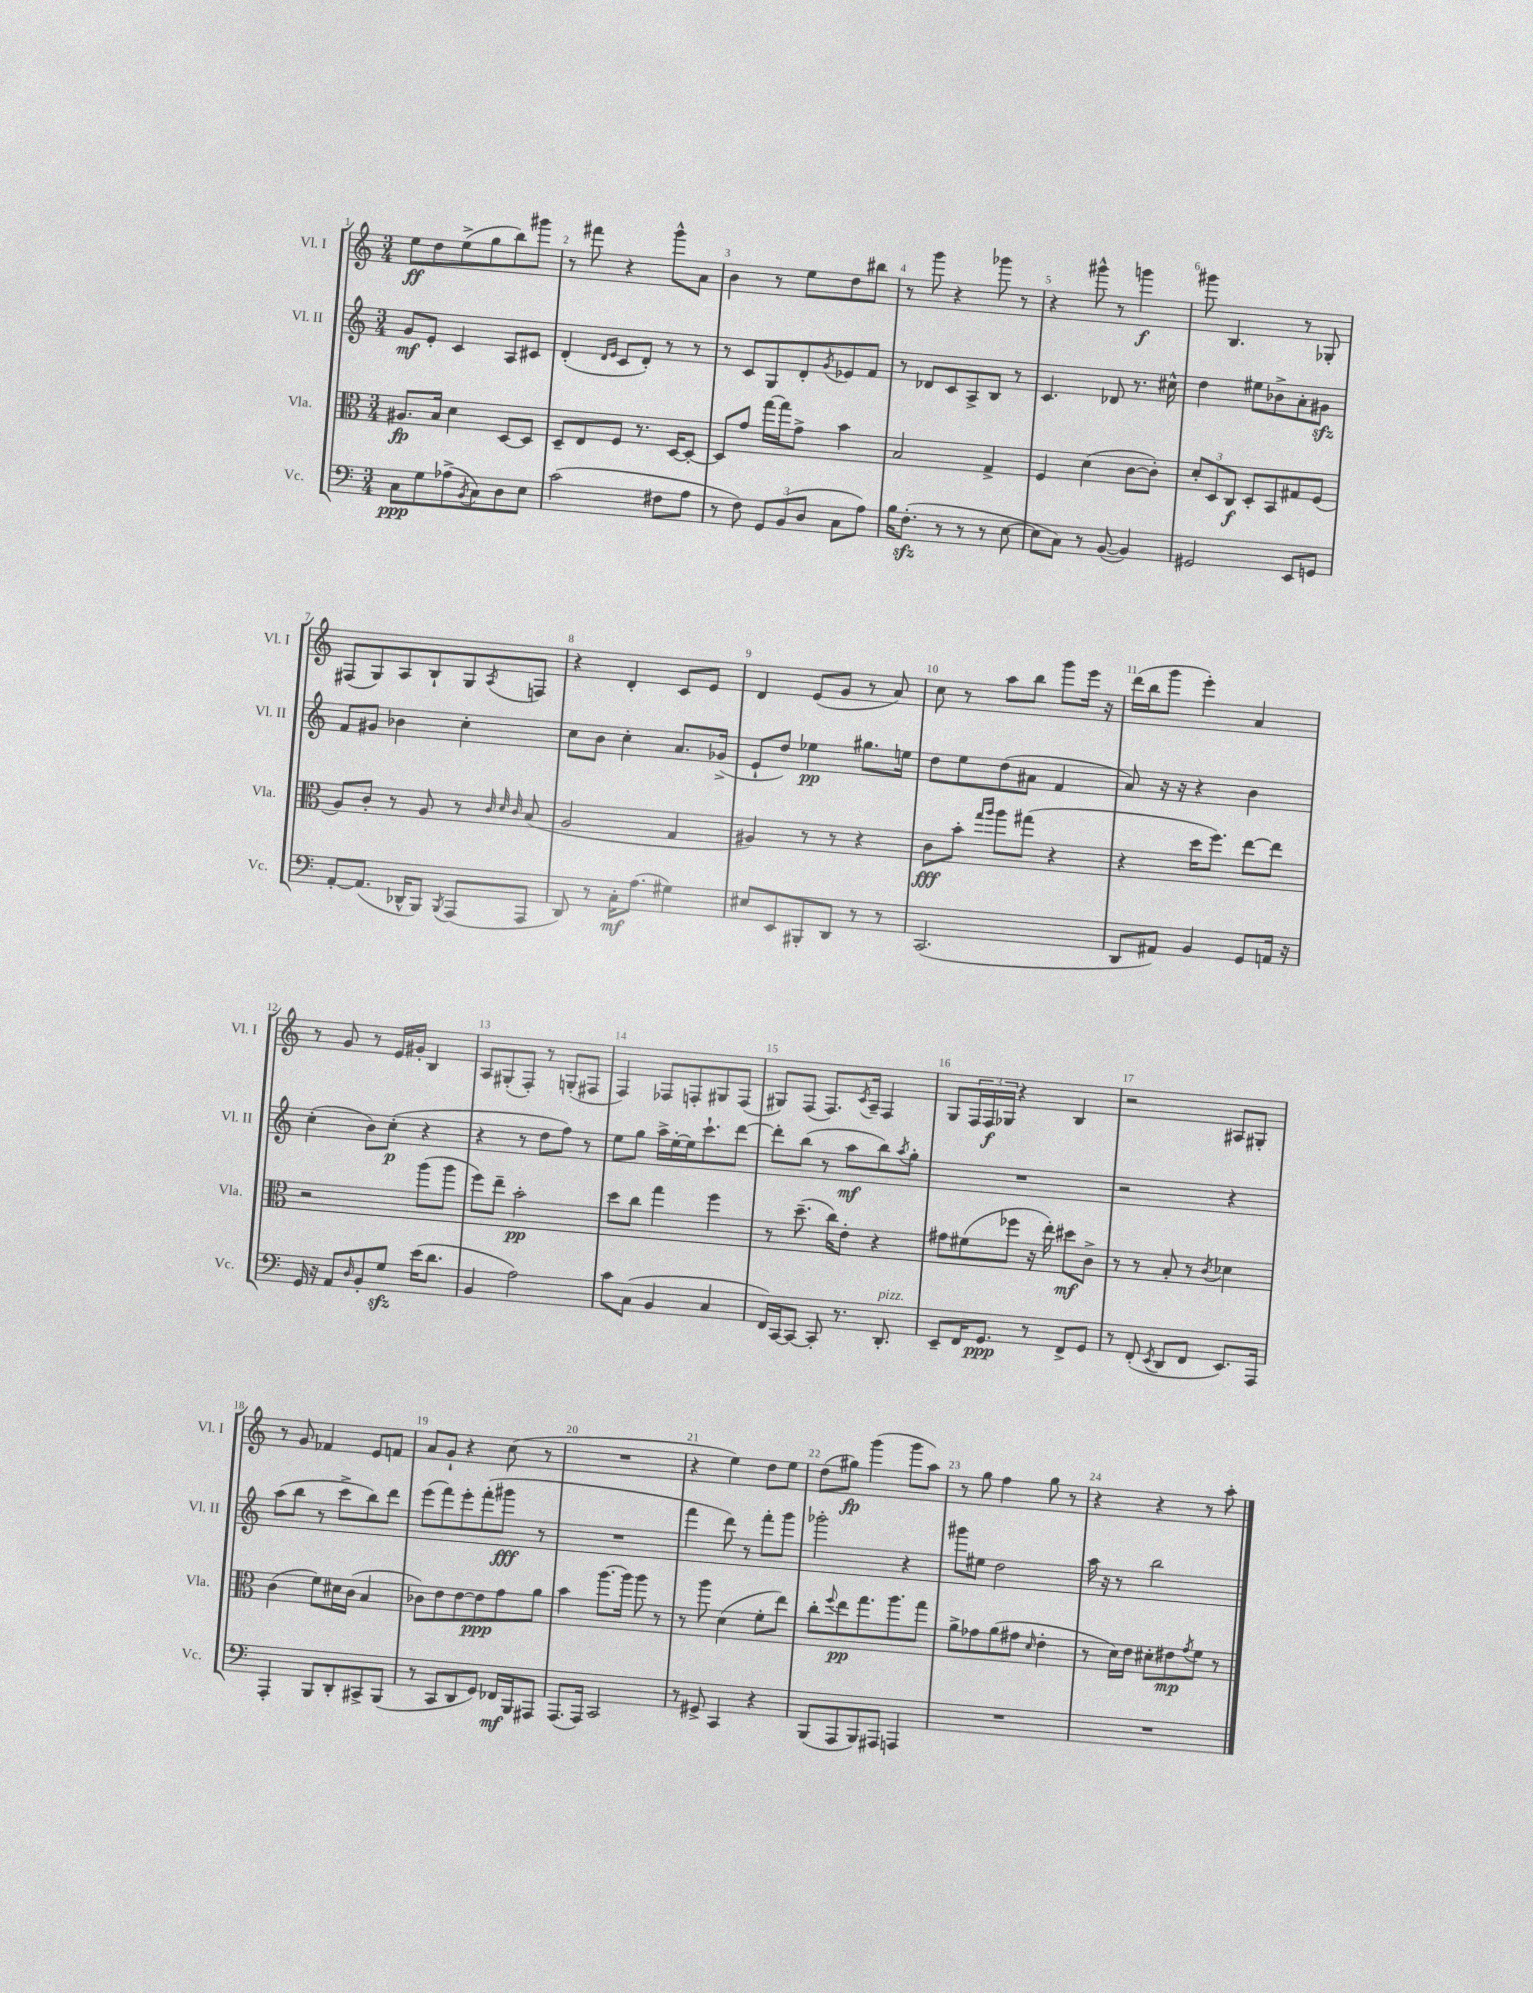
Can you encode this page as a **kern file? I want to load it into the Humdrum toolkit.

**kern	**kern	**kern	**kern
*staff4	*staff3	*staff2	*staff1
*clefF4	*clefC3	*clefG2	*clefG2
*k[]	*k[]	*k[]	*k[]
*M3/4	*M3/4	*M3/4	*M3/4
8C\L	8.A#/L	8g/L	8ee\L
8G\	.	8e'/J	8dd\
.	16B/Jk	.	.
(8A-^\	4d\	4c/	(8ee^\
8qBB/	.	.	.
8C\)	.	.	8gg\
8D\	[8D/L	8A/L	8bb\)
8E\J	8D/]J	8c#/J	8ggg#\J
=	=	=	=
(2c\	8D~/L	(4d'/	8r
.	8E/	.	8fff#\
.	.	16qqd/LL	.
.	.	16qqe/JJ	.
.	8F/J	8c/L	4r
.	8.r	8d'/J)	.
8F#\L	.	8r	8ggg^^\L
.	[16D/LK	.	.
8A\J	8D'/_J	8r	8a\J
=	=	=	=
8r	8D/]L	8r	4b\
8F\)	8g/J	8c/L	.
12GG/L	[16gg\LL	8G/	8r
.	16gg\]J	.	.
(12BB/	.	.	.
.	8g^\J	8d'/	8ee\L
12D/J	.	.	.
.	.	8qg/	.
8C\L	4b\	8e-/	8dd\
8A\J)	.	8f/J	8bb#\J
=	=	=	=
16B\LK	2B/	8r	8r
(8.F'\J	.	.	.
.	.	8d-/L	8ggg\
8r	.	8c/	4r
8r	.	8A^/	.
8r	4G^/	8B/J	8ggg-\
[8E\	.	8r	8r
=	=	=	=
8E\]L	4F/	4.c/	4r
8C\J)	.	.	.
8r	(4d\	.	8ggg#^^\
([8BB/	.	8d-/	8r
4BB/])	[8c\L	8.r	4ggg\
.	8c'\]J)	.	.
.	.	16cc#^^\	.
=	=	=	=
2GG#/	12d'/L	4dd\	8ggg#\
.	12D/	.	.
.	.	.	4.B/
.	12C/J	.	.
.	8D'/L	8ee#\L	.
.	8BB/	8b-^\	.
8EE/L	8G#/	8a'\	8r
8GG/J	(8F/J	8g#\J	8G-'/
=	=	=	=
[8AA'/L	8A/L)	8f/L	(8F#/L
(8.AA/]J	8c'/J	8g#/J	8G/)
.	8r	4b-\	8A/
16DD-^^/LK	.	.	.
8BBB/J)	8A/	.	8B`/
8qBBB/	.	.	.
(8AAA/L	8r	4cc'\	8G/
.	32qqc/	.	.
.	32qqd/	.	.
.	32qqc/	.	8qA/
8AAA/J	(8B/	.	8F/J
=	=	=	=
8DD/)	2A/	8cc\L	4r
8r	.	8b\J	.
16C'\LK	.	4cc'\	4d'/
(8.A\J	.	.	.
4G#\)	4G/	8.a/L	8c/L
.	.	.	8e/J
.	.	(16g-^/Jk	.
=	=	=	=
8E#/L	4A#/)	8e`/L	4d/
8EE/	.	8dd/J)	.
8BBB#'/	8r	4ee-\	(8e/L
8DD/J	8r	.	8g/J
8r	4r	8.gg#\L	8r
8r	.	.	8a/)
.	.	16ee\Jk	.
=	=	=	=
(2.CC/	8c\L	8dd\L	8cc\
.	8b'\J	8ee\	8r
.	16qqgg/LL	.	.
.	16qqaa/JJ	.	.
.	8aa\L	(8dd\	8aa\L
.	(8gg#\J	8a#\J	8bb\J
.	4r	4f/	8ggg\L
.	.	.	16eee\Jk
.	.	.	16r
=	=	=	=
8DD/L	4r	8a/)	(16ddd\LL
.	.	.	16bb\J
8AA#/J)	.	16r	8ggg\J
.	.	16r	.
4BB/	16dd\LK	4r	4eee'\)
.	8.ff\J)	.	.
8GG/L	[8ee\L	4b\	4a/
16AA/Jk	8ee\]J	.	.
16r	.	.	.
=	=	=	=
16GG/	2r	(4cc'\	8r
16r	.	.	.
8AA/L	.	.	8g/
16qqD/	.	.	.
8BB'/	.	8b\L)	8r
8G/J	.	(8cc'\J	16e/LL
.	.	.	16g#'/JJ
(16e\LK	(8aa\L	4r	4B/
8.d\J	.	.	.
.	8aa\J	.	.
=	=	=	=
4BB/	8ff\L)	4r	8A/L
.	8ee~\J	.	(8G#'/
2A\)	2b'\	8r	8F'/J)
.	.	8dd\L	8r
.	.	8ff\J)	(8G'/L
.	.	8r	8F#/J
=	=	=	=
8c\L	8dd\L	8ee\L	4F/)
(8C\J	8cc\J	8gg\J	.
4BB/	4gg\	16aa^\LL	8F-/L
.	.	[16ee'\	.
.	.	16ee\]J	8F'/
.	.	8.ccc`\	.
4C/	4ff\	.	8G#/
.	.	[8ddd\J	(8F/J
=	=	=	=
16FF/LL)	8r	8ddd'\]L	8G#/L)
[16CC/J	.	.	.
8CC/_J	(8.dd~\	(8bb\J	(8F/J
8CC'/]	.	8r	8.F/L)
.	16cc\LK)	.	.
8.r	8e'\J	8aa\L	.
.	.	.	8qc/
.	.	.	16A~/Jk
.	4r	8bb\)	4F/
8.DD'/	.	.	.
.	.	8qaa/	.
.	.	8gg'\J	.
=	=	=	=
8EE~/L	8g#\L	2.r	8G/L
16FF/K	(8f#\	.	24F/L
.	.	.	24F/
8.GG/J	.	.	.
.	.	.	24G-/JJ
.	8ff-\J	.	4r
8r	16r	.	.
.	16ee'\)	.	.
8FF^/L	8dd#\L	.	4B/
8GG/J	8c^\J	.	.
=	=	=	=
8r	8r	2r	2r
(8FF'/	8r	.	.
8qEE/	.	.	.
8DD/L	8B'/	.	.
8FF/J	8r	.	.
.	8qc/	.	.
8.EE/L)	4d-\	4r	8A#/L
.	.	.	8G#'/J
16AAA/Jk	.	.	.
=	=	=	=
4AAA'/	(4c\	(8aa\L	8r
.	.	8bb\J	8g/
8BBB/L	8f\L)	8r	4f-/
8DD'/	16d#\L	8ccc^\L	.
.	(16c\JJ	.	.
8CC#^/	4B/	8bb\)	8e/L
(8BBB/J	.	8ddd\J	8f/J
=	=	=	=
8r	8c-\L)	(8eee\L	8a/L
8CC/L	8e\	8fff\)	8g`/J
8DD/	[8e\	8eee'\	4r
8GG/J)	8e\]	(8fff'\	.
16FF-/LL	8g\	8ggg#\J	(8cc\
16BBB/J	.	.	.
8AAA#/J	8a\J	8r	8r
=	=	=	=
(8.AAA/L	4b\	2.r	2.r
16AAA/Jk)	.	.	.
2CC/	[8.aa\L	.	.
.	16aa\]Jk	.	.
.	8aa\	.	.
.	8r	.	.
=	=	=	=
8r	8r	4fff\	4r
8GG#^/	8aa\	.	.
4CC/	(4d\	8ddd\)	4ee\)
.	.	8r	.
4r	8f'\L	8fff'\L	8dd\L
.	8ee\J)	8ggg\J	8ee\J
=	=	=	=
(8BBB/L	8cc'\L	2ggg-'\	(8dd\L
.	8qqff/	.	.
8AAA/	8ee\	.	8gg#\J)
8BBB/)	8.gg\	.	(4ggg\
8AAA#/J	.	.	.
.	8.aa\	.	.
4AAA/	.	4r	8ggg\L
.	8gg\J	.	8aa\J)
=	=	=	=
2.r	8a^\L	8ggg#\L	8r
.	8g-\	8ee#\J	8gg\
.	(8a\	2dd\	4ff\
.	8g#\J	.	.
.	16qqd/	.	.
.	4e'\	.	8gg\
.	.	.	8r
=	=	=	=
2.r	8r	16aa\	4r
.	.	16r	.
.	16d\LL)	8r	.
.	16e\JJ	.	.
.	8d#'\L	2bb\	4r
.	8e#\	.	.
.	8qg/	.	.
.	8f\J	.	8r
.	8r	.	8aa'\
==	==	==	==
*-	*-	*-	*-
